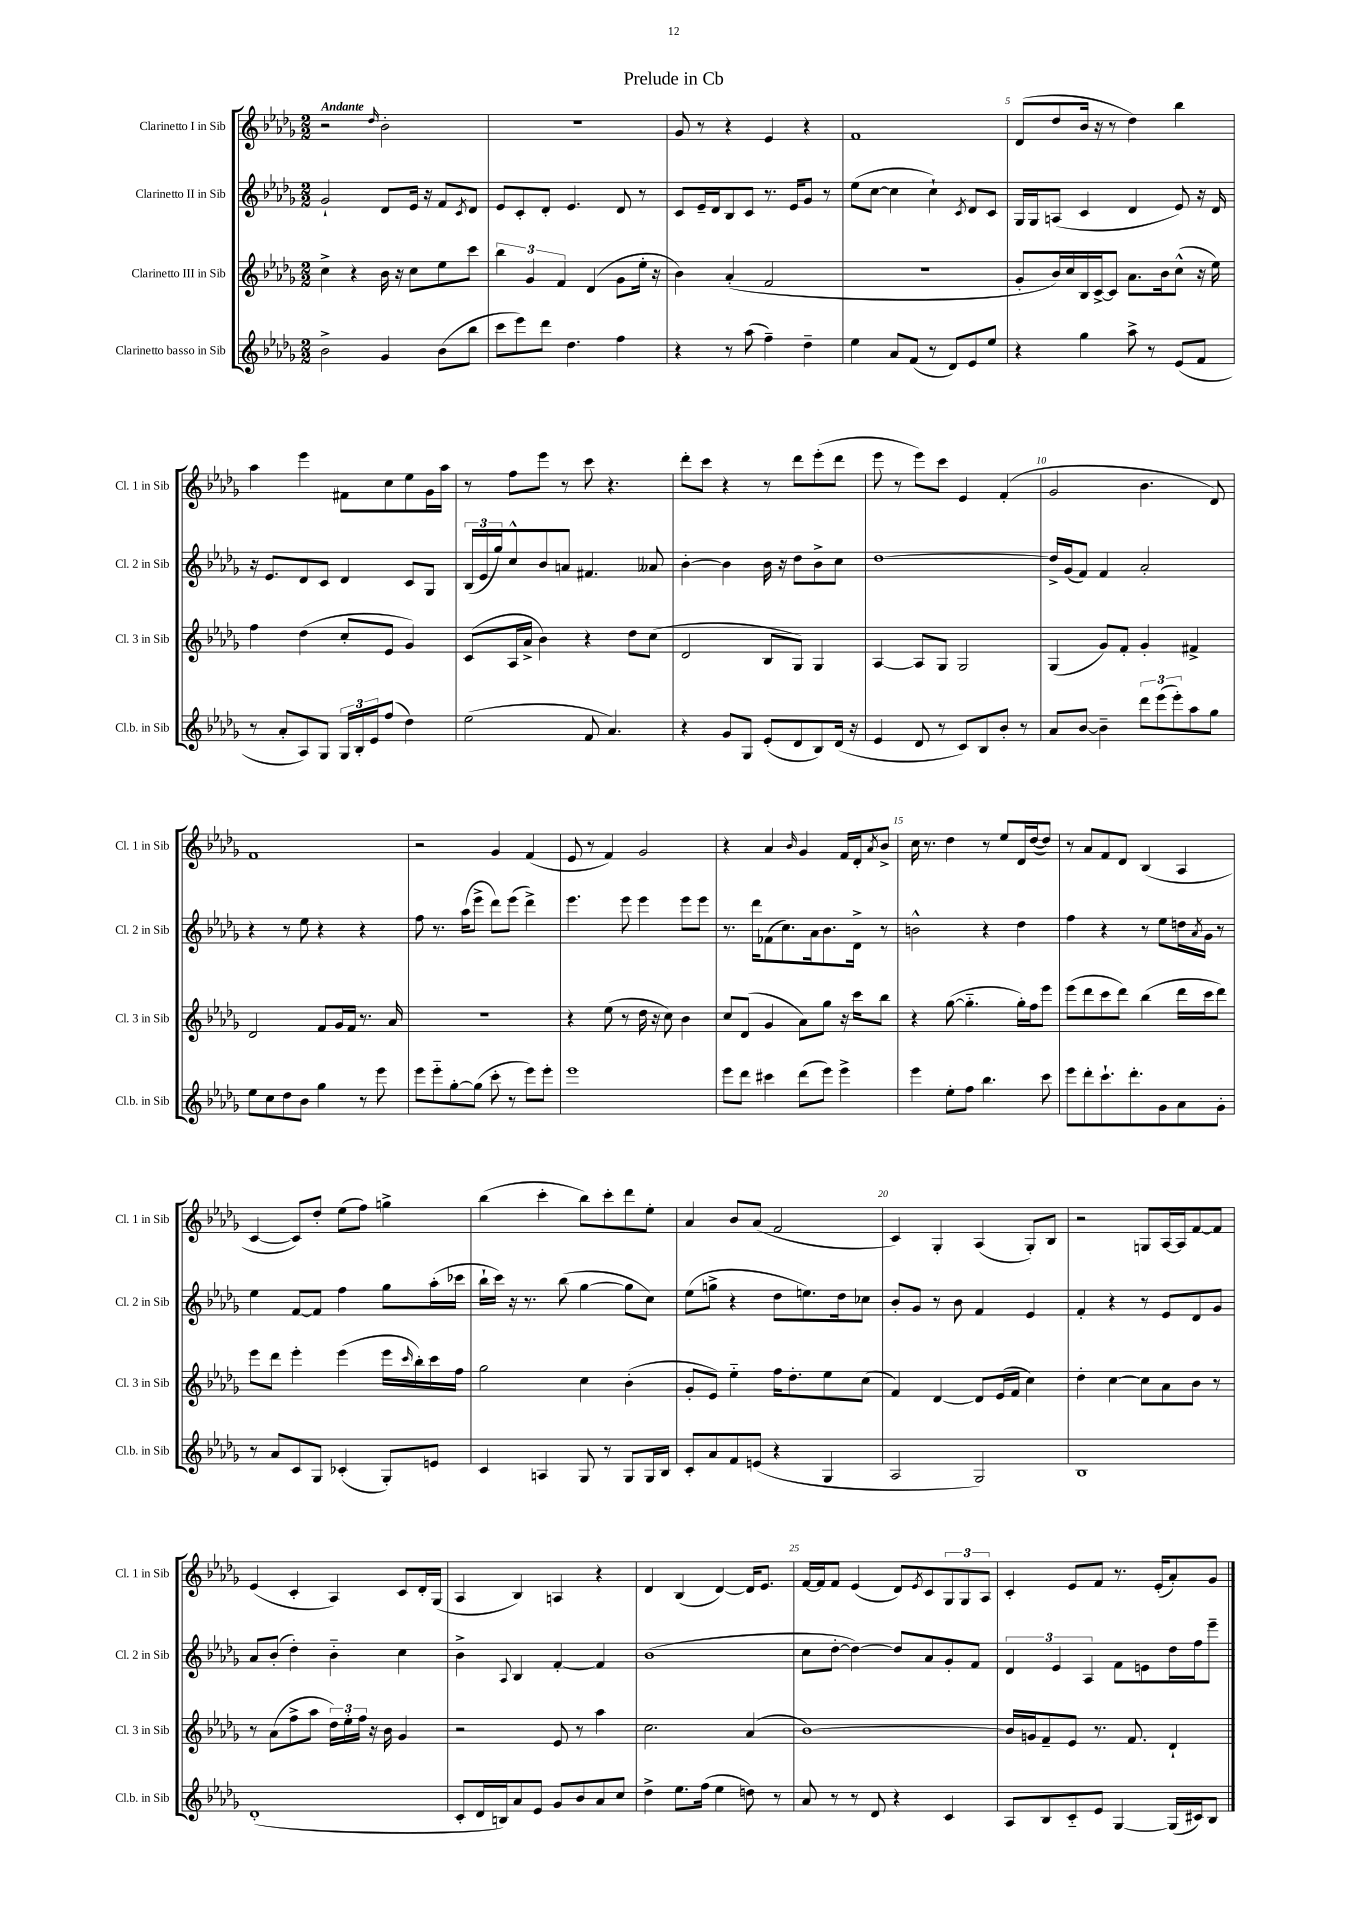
\header { title = "Prelude in Cb" }
<<
\new StaffGroup <<
\new Staff = "s0" \with { instrumentName = "Clarinetto I in Sib" shortInstrumentName = "Cl. 1 in Sib" } {
    \clef treble \key des \major \numericTimeSignature \time 2/2 \tempo "Andante"
    r2 \grace { des''16 } bes'2-. |
    R1 |
    ges'8 r8 r4 ees'4 r4 |
    f'1 |
    des'8( des''8 bes'16 r16 r8 des''4) bes''4 |
    aes''4 ees'''4 fis'8 c''8 ees''8 ges'16 aes''16 |
    r8 f''8 ees'''8 r8 c'''8 r4. |
    des'''8-. c'''8 r4 r8 des'''8 ees'''8-.( des'''8 |
    ees'''8 r8 ees'''8) c'''8 ees'4 f'4-.( |
    ges'2 bes'4. des'8) |
    f'1 |
    r2 ges'4 f'4( |
    ees'8 r8 f'4) ges'2 |
    r4 aes'4 \grace { bes'16 } ges'4 f'16 des'16-. \acciaccatura { aes'8 } bes'8-> |
    c''16 r8. des''4 r8 ees''8 des'16 des''16~( des''8) |
    r8 aes'8 f'8 des'8 bes4( aes4 |
    c'4~ c'8) des''8-. ees''8( f''8) g''4-> |
    bes''4( c'''4-. bes''8) c'''8-. des'''8 ees''8-. |
    aes'4 bes'8 aes'8( f'2 |
    c'4) ges4-. aes4( ges8-.) bes8 |
    r2 g8 aes16~ aes16 f'8~ f'8 |
    ees'4( c'4-. aes4) c'8 des'16-. ges16( |
    aes4 bes4) a4 r4 |
    des'4 bes4( des'4~) des'16 ees'8. |
    f'16~ f'16 f'8 ees'4( des'8) \acciaccatura { ees'8 } c'8 \tuplet 3/2 { ges8 ges8 aes8 } |
    c'4-. ees'8 f'8 r8. ees'16-.( aes'8-.) ges'8 \bar "|." |
}
\new Staff = "s1" \with { instrumentName = "Clarinetto II in Sib" shortInstrumentName = "Cl. 2 in Sib" } {
    \clef treble \key des \major \numericTimeSignature \time 2/2
    ges'2-! des'8 ees'16 r16 f'8 \acciaccatura { c'8 } des'8 |
    ees'8 c'8-. des'8-. ees'4. des'8 r8 |
    c'8 ees'16-- des'16 bes8 c'8 r8. ees'16 ges'8 r8 |
    ees''8( c''8~ c''4 c''4-!) \acciaccatura { c'8 } des'8 c'8 |
    ges16 ges16 a8( c'4 des'4 ees'8) r16 des'16 |
    r16 ees'8. des'8 c'8 des'4 c'8 ges8 |
    \tuplet 3/2 { bes16( ees'16 ges''16) } c''8-^ bes'8 a'8 fis'4. aeses'8 |
    bes'4~-. bes'4 bes'16 r16 des''8 bes'8-> c''8 |
    des''1~ |
    des''16-> ges'16( f'8) f'4 aes'2-. |
    r4 r8 ees''8 r4 r4 |
    f''8 r8. aes''16( ees'''8-> des'''8) ees'''8( des'''4->) |
    ees'''4. ees'''8 ees'''4 ees'''8 ees'''8 |
    r8. des'''16 fes'8( c''8.) aes'16 bes'8. des'16-> r8 |
    b'2-^ r4 des''4 |
    f''4 r4 r8 ees''8 d''16 \acciaccatura { aes'8 } ges'16 r8 |
    ees''4 f'8~ f'8 f''4 ges''8 aes''16-.( ces'''16 |
    bes''16-! c'''16) r16 r8. bes''8( ges''4~ ges''8 c''8) |
    ees''8( g''8-> r4 des''8 e''8.) des''16 ces''8 |
    bes'8-. ges'8 r8 bes'8 f'4 ees'4 |
    f'4-. r4 r8 ees'8 des'8 ges'8 |
    aes'8 bes'8-.( des''4-.) bes'4-_ c''4 |
    bes'4-> \appoggiatura { aes8 } bes4 f'4~-. f'4 |
    bes'1( |
    c''8 des''8~-. des''4~) des''8 aes'8 ges'8-. f'8 |
    \tuplet 3/2 { des'4 ees'4 aes4 } f'8 e'8 des''16 f''16 ees'''8-- \bar "|." |
}
\new Staff = "s2" \with { instrumentName = "Clarinetto III in Sib" shortInstrumentName = "Cl. 3 in Sib" } {
    \clef treble \key des \major \numericTimeSignature \time 2/2
    c''4-> r4 bes'16 r16 c''8 ees''8 c'''8 |
    \tuplet 3/2 { bes''4 ges'4 f'4 } des'4( ges'8 ees''16-. r16 |
    bes'4) aes'4-.( f'2 |
    R1 |
    ges'8-. bes'16) c''16 bes16 c'16~-> c'8 aes'8. bes'16 c''8-^( r16 ees''16) |
    f''4 des''4( c''8-. ees'8 ges'4) |
    c'8( aes16 aes'16-> bes'4) r4 des''8 c''8( |
    des'2 bes8 ges8) ges4 |
    aes4~ aes8 ges8 ges2 |
    ges4( ges'8) f'8-. ges'4-. fis'4-> |
    des'2 f'8 ges'16 f'16 r8. aes'16 |
    r1 |
    r4 ees''8( r8 des''16 r16 c''8) bes'4 |
    c''8 des'8( ges'4 aes'8) ges''8 r16 c'''16 bes''8 |
    r4 ges''8~( ges''4.-_ ges''16-.) f''16 ees'''8 |
    ees'''8( des'''8 c'''8 des'''8) bes''4( des'''16 c'''16 des'''8) |
    ees'''8 des'''8 ees'''4-. ees'''4( ees'''16 \grace { c'''16 } bes''16-.) c'''16 f''16 |
    ges''2 c''4 bes'4-.( |
    ges'8-. ees'8) ees''4-_ f''16 des''8.-. ees''8 c''8( |
    f'4) des'4~ des'8 ees'16( f'16 c''4) |
    des''4-. c''4~ c''8 aes'8 bes'8 r8 |
    r8 aes'8( f''8-> aes''8 \tuplet 3/2 { des''16) ees''16-. f''16 } r16 bes'16 ges'4 |
    r2 ees'8 r8 aes''4 |
    c''2. aes'4( |
    bes'1~) |
    bes'16 g'16 f'8-- ees'8 r8. f'8. des'4-! \bar "|." |
}
\new Staff = "s3" \with { instrumentName = "Clarinetto basso in Sib" shortInstrumentName = "Cl.b. in Sib" } {
    \clef treble \key des \major \numericTimeSignature \time 2/2
    bes'2-> ges'4 bes'8( bes''8 |
    c'''8 ees'''8) des'''8 des''4. f''4 |
    r4 r8 aes''8( f''4--) des''4-- |
    ees''4 aes'8 f'8( r8 des'8) ees'8 ees''8 |
    r4 ges''4 aes''8-> r8 ees'8( f'8 |
    r8 aes'8-. aes8) ges8 \tuplet 3/2 { ges16 bes16-. ees'16 } f''8( des''4) |
    ees''2( f'8 aes'4.) |
    r4 ges'8 ges8 ees'8-.( des'8 bes8) des'16( r16 |
    ees'4 des'8 r8 c'8) bes8 bes'8-. r8 |
    aes'8 bes'8~ bes'4-- \tuplet 3/2 { des'''8 ees'''8( ees'''8-.) } aes''8 ges''8 |
    ees''8 c''8 des''8 bes'8 ges''4 r8 ees'''8 |
    ees'''8 ees'''8-_ ges''8~-. ges''8( c'''8-. r8 ees'''8) ees'''8-. |
    ees'''1 |
    ees'''8 des'''8 cis'''4 des'''8( ees'''8) ees'''4-> |
    ees'''4 ees''8-. f''8 bes''4. c'''8 |
    ees'''8 des'''8-. c'''8.-! des'''8.-. ges'8 aes'8 ges'8-. |
    r8 aes'8 c'8 ges8 ces'4-.( ges8-.) e'8 |
    c'4 a4 ges8 r8 ges8 ges16 bes16 |
    c'8-. aes'8 f'8 e'8( r4 ges4 |
    aes2 ges2) |
    bes1 |
    des'1-.( |
    c'8-. des'16 b16) aes'8 ees'8 ges'8 bes'8 aes'8 c''8 |
    des''4-> ees''8. f''16( ees''4 d''8) r8 |
    aes'8 r8 r8 des'8 r4 c'4 |
    aes8 bes8 c'8-_ ees'8 ges4~ ges16( cis'16) bes8 \bar "|." |
}
>>
>>
\layout { \context { \Score \override BarNumber.break-visibility = ##(#f #t #t) barNumberVisibility = #(every-nth-bar-number-visible 5) } }
